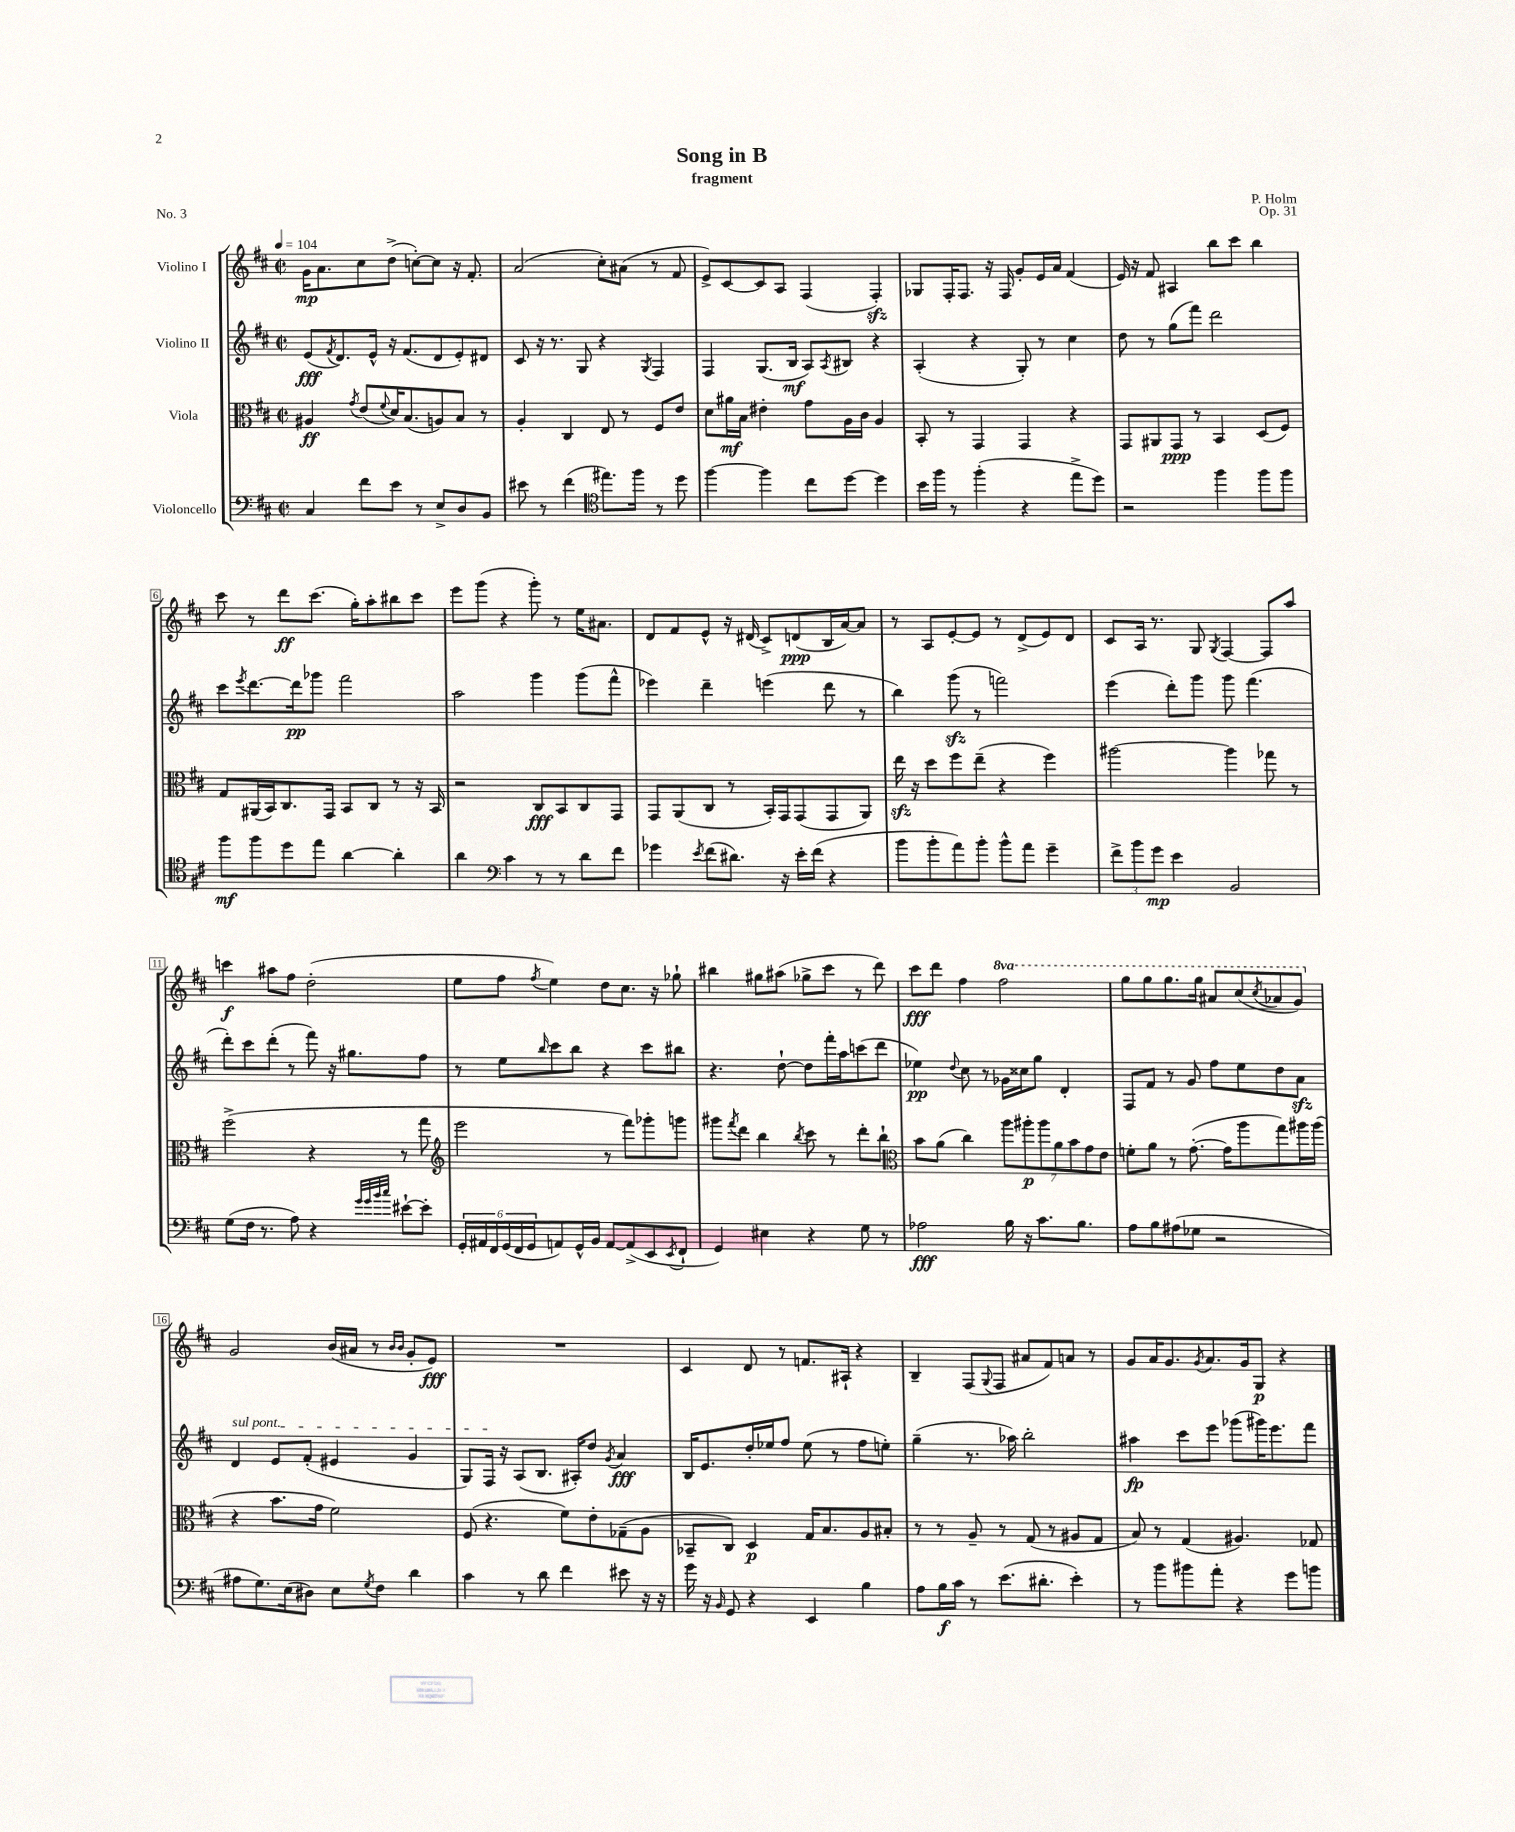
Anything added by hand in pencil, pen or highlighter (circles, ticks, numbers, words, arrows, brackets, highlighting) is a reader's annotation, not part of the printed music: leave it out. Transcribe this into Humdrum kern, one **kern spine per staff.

**kern	**kern	**kern	**kern
*staff4	*staff3	*staff2	*staff1
*clefF4	*clefC3	*clefG2	*clefG2
*k[f#c#]	*k[f#c#]	*k[f#c#]	*k[f#c#]
*M2/2	*M2/2	*M2/2	*M2/2
*met(c|)	*met(c|)	*met(c|)	*met(c|)
*MM104	*MM104	*MM104	*MM104
4C#/	4A#/	(8e/L	16g\LK
.	.	.	8.a\
.	.	8qf#/	.
.	.	8.d/)	.
.	8qg/	.	.
8f#\L	(8e/L	.	8cc#\
.	.	16e^^/Jk	.
.	8qqf#/	.	.
8e\J	16d/K)	16r	(8dd^\J
.	(8.B/	(8.f#/L	.
8r	.	.	[8cc'\L)
8E^/L	8A/)	8d/	8cc\]J
8D/	8B/J	8e'/)	16r
.	.	.	8.f#'/
8BB/J	8r	8d#/J	.
=	=	=	=
8e#\	4A'/	8c#/	(2a/
8r	.	16r	.
.	.	8.r	.
(4f#\	4C#/	.	.
.	.	8G/	.
*clefC4	*	*	*
8.ee#\L)	8E/	4r	8cc#'\L)
.	8r	.	(8a#\J
16ff#\Jk	.	.	.
.	.	8qG/	.
8r	8F#/L	4F#/	8r
8dd\	8e/J	.	8f#/
=	=	=	=
[4ff#\	8d\L	4F#/	8e^/L)
.	16a#\L	.	[8c#/
.	16B\JJ	.	.
4ff#\]	4e#'\	(8.G/L	8c#/]
.	.	.	8A/J
.	.	16B/Jk	.
8cc#\L	8g\L	8A/L)	(4F#/
.	.	8qA/	.
[8dd\J	16A\L	8B#/J	.
.	16c#\JJ	.	.
4dd\]	4A/	4r	4F#'/)
=	=	=	=
16b\LL	8BB'/	(4A'/	8G-/L
16ff#\JJ	.	.	.
8r	8r	.	16F#'/K
.	.	.	8.F#/J
(4ff#'\	4GG/	4r	.
.	.	.	16r
.	.	.	16F#/
4r	4GG/	8G'/)	8g'/L
.	.	8r	16e/L
.	.	.	16a/JJ
8ee^\L	4r	4cc#\	(4f#/
8dd\J)	.	.	.
=	=	=	=
2r	8GG/L	8dd\	16e/)
.	.	.	16r
.	8AA#/	8r	8f#/
.	8GG/J	(8gg\L	4A#/
.	8r	8fff#\J)	.
4ff#\	4BB/	2ddd\	8bb\L
.	.	.	8ccc#\J
8ff#\L	(8D/L	.	4bb\
8ff#\J	8F#/J)	.	.
=	=	=	=
8ff#\L	8G/L	8ccc#\L	8ccc#\
.	.	8qeee/	.
8ff#\	(16AA#/L	[8.ddd\	8r
.	16BB/J)	.	.
8dd\	8.C#/	.	8ddd\L
.	.	16ddd\]k	.
8ee\J	.	8ggg-\J	(8.ccc#\J
.	16GG/Jk	.	.
[4a\	8BB/L	2fff#\	.
.	.	.	16gg'\LK)
.	8C#/J	.	8aa'\
4a'\]	8r	.	8bb#\
.	16r	.	8ccc#\J
.	16BB/	.	.
=	=	=	=
4a\	2r	2aa\	8eee\L
.	.	.	(8ggg\J
*clefF4	*	*	*
4c#\	.	.	4r
8r	8C#/L	4ggg\	8ggg'\)
8r	8BB/	.	8r
8d\L	8C#/	(8ggg\L	16ee\LK
.	.	.	8.a#\J
8f#\J	8GG/J	8fff#^^\J	.
=	=	=	=
4g-\	8GG/L	4eee-\)	8d/L
.	(8AA/	.	8f#/
8qe/	.	.	.
(8f#\L	8C#/J	4ddd~\	8e^^/J
8.d#\J)	8r	.	16r
.	.	.	(16d#/
.	16BB'/LL)	(4eee\	8c#^/L)
16r	16GG/J	.	.
16e'\LL	(8GG/	.	(8d/
(16f#\JJ	.	.	.
4r	8GG/	8ddd\	16B/L
.	.	.	[16a/J)
.	8AA/J)	8r	8a/]J
=	=	=	=
8b\L	16ee\	4bb\)	8r
.	16r	.	.
8b'\	8dd\L	.	8A/L
8a\)	8ff#\	(8ggg\	[8e'/
8b'\J	(8ee~\J	8r	8e/]J
8b^^\L	4r	2fff\)	8r
8a\J	.	.	(8d^/L
4g~\	4ff#\)	.	8e/)
.	.	.	8d/J
=	=	=	=
12f#^\L	[2aa#\	(4eee\	8c#/L
12b\	.	.	.
.	.	.	16A/Jk
12g\J	.	.	.
.	.	.	8.r
4e\	.	8ddd'\L)	.
.	.	8ggg\J	8G/
.	.	.	8qG/
2BB/	4aa#\]	8ggg\	[4F#/
.	.	(4.fff#\	.
.	8gg-\	.	8F#/]L
.	8r	.	8aa/J
=	=	=	=
(8G\L	(2ff#^\	8ddd'\L)	4ccc\
16F#\Jk	.	8ccc#\	.
8.r	.	.	.
.	.	(8ddd'\J	8aa#\L
8A\)	.	8r	8ff#\J
4r	4r	8fff#\)	(2dd'\
.	.	16r	.
.	.	8.gg#\L	.
32qqg/LLL	.	.	.
32qqg/	.	.	.
32qqb/	.	.	.
32qqcc#/JJJ	.	.	.
[8e#`\L	8r	.	.
8e#'\]J	8gg\	8ff#\J	.
=	=	=	=
*	*clefG2	*	*
24GG'/LL	2eee\	8r	8ee\L
24AA#/	.	.	.
24FF#/	.	.	.
(24GG/	.	8ee\L	8ff#\J
24FF#/	.	.	.
24GG/J	.	.	.
.	.	16qqbb/	8qff#/
8AA/)	.	8ccc#\	4ee\)
16GG^^/L	.	8bb\J	.
16BB/JJ	.	.	.
[8AA/L	8r	4r	8dd\L
(8AA^/]	8fff#\L)	.	8.cc#\J
8EE/	8ggg-'\	8ccc#\L	.
.	.	.	16r
8qEE/	.	.	.
8FF#`/J	8ggg\J	8bb#\J	8gg-`\
=	=	=	=
4GG/)	8ggg#\L	4.r	4bb#\
.	8qfff#/	.	.
.	8ddd\J	.	.
4E#\	4bb\	.	8gg#\L
.	.	[8dd`\	(8aa#\J
.	8qbb/	.	.
4r	8ccc#\	8dd\]L	8gg-^\L
.	8r	16fff#'\L	8ccc#\J
.	.	16aa\J	.
8G\	8ddd'\L	(8ccc\	8r
8r	8bb`\J	8ddd\J	8ddd\)
=	=	=	=
*	*clefC3	*	*
2A-\	8b\L	4ee-\)	8ccc#\L
.	(8a\J	.	8ddd\J
.	.	8qqdd/	.
.	4cc#\)	8cc#\	4ff#\
.	.	8r	.
16B\	14aa\L	16g-\LL	2fff#\
16r	.	16cc##\J	.
.	14aa#'\	.	.
8.c#\L	.	8gg\J	.
.	14aa#\	.	.
.	14a\	.	.
.	.	4d'/	.
.	14b\	.	.
8.B\J	.	.	.
.	14g\	.	.
.	14e\J	.	.
=	=	=	=
8A\L	8f'\L	8F#/L	8ggg\L
8B\	8a\J	8f#/J	8ggg\
(8A#\	8r	8r	8.ggg\
8G-\J	([8.g'\	8g/	.
.	.	.	16ggg\Jk
2r	.	8ff#\L	8aa#/L
.	16g\]LK	.	.
.	8aa\	8ee\	(8ccc#/
.	.	.	8qccc#/
.	8gg\)	8dd\	8aa-/
.	16aa#\L	8a\J	8gg/J)
.	(16aa#\JJ	.	.
=	=	=	=
8A#\L	4r	4d/	2g/
8.G\)	.	.	.
.	8.b\L	8e/L	.
(16E\k	.	.	.
8D#\J)	.	(8f#'/J	.
.	16g\Jk	.	.
8E\L	2f#\)	4e#/	(16b/LL
.	.	.	16a#/JJ
8qG/	.	.	.
8F#\J	.	.	8r
.	.	.	16qqb/LL
.	.	.	16qqb/JJ
4d\	.	4g/	8g'/L
.	.	.	8e/J)
=	=	=	=
4c#\	(8F#/	8G/L)	1r
.	4.r	16F#/Jk	.
.	.	16r	.
8r	.	(8A/L	.
8d\	.	8.B/J	.
4f#\	8f#\L)	.	.
.	.	16A#'/LK)	.
.	8e'\	8dd/J	.
.	.	8qg/	.
8e#\	(8G-~\	4a/	.
16r	8A\J	.	.
16r	.	.	.
=	=	=	=
16g\	8BB-~/L	16B/LK	4c#/
16r	.	8.e/	.
16qqBB/	.	.	.
8GG/	8C#/J)	.	.
4r	4D/	16dd'/L	8d/
.	.	16ee-/J	.
.	.	8ff#/J	8r
4EE/	16G/LK	(8ee-\	8.f/L
.	8.B/	.	.
.	.	8r	.
.	.	.	16A#`/Jk
4B\	8A/	8ff#\L	4r
.	8B#'/J	8ee'\J)	.
=	=	=	=
8A\L	8r	(4gg~\	4B~/
16B\L	8r	.	.
16c#\JJ	.	.	.
8r	8A~/	8.r	(8F#/L
.	.	.	8qqG/
(8.e\L	8r	.	8F#/J
.	.	16aa-\)	.
.	(8G/	2bb'\	8a#/L
8.d#'\J	.	.	.
.	8r	.	8f#/)
4e'\)	8A#/L	.	8a/J
.	8G/J	.	8r
=	=	=	=
8r	8B/)	4aa#\	8g/L
8b\L	8r	.	16a/K
.	.	.	8.g/
8b#\	(4G/	8ccc#\L	.
.	.	.	8qg/
8a'\J	.	8eee\J	8.a/
4r	4.A#/)	(8ggg-\L	.
.	.	.	16g/k
.	.	16ggg#\K)	8G/J
.	.	8.eee\	.
8g\L	.	.	4r
8b\J	8G-/	8fff#\J	.
==	==	==	==
*-	*-	*-	*-
